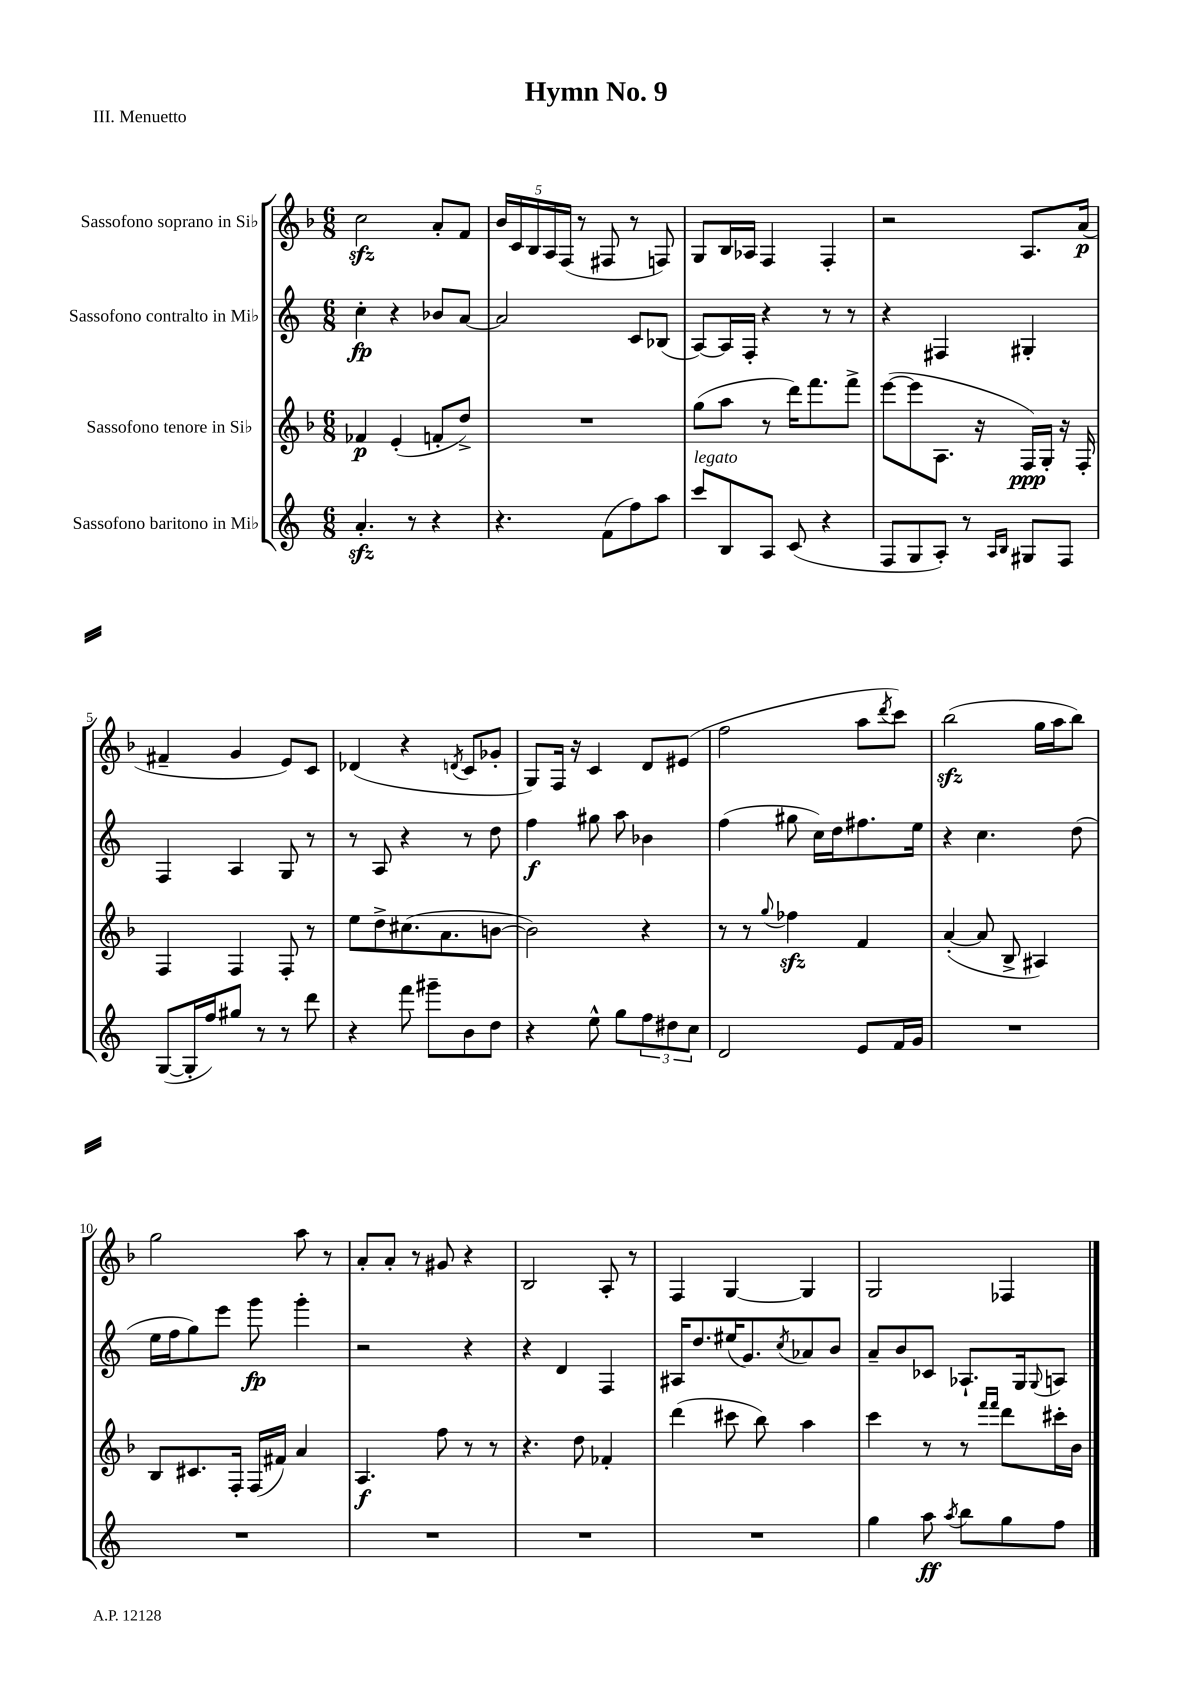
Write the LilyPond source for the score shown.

\header { title = "Hymn No. 9" piece = "III. Menuetto" }
<<
\new StaffGroup <<
\new Staff = "s0" \with { instrumentName = "Sassofono soprano in Sib" } {
    \clef treble \key f \major \numericTimeSignature \time 6/8
    c''2\sfz a'8-. f'8 |
    \tuplet 5/4 { bes'16 c'16 bes16 a16 f16( } r8 fis8 r8 f8) |
    g8 bes16 aes16 f4 f4-. |
    r2 a8. a'16\p( |
    fis'4-- g'4 e'8) c'8 |
    des'4( r4 \acciaccatura { d'8 } c'8 ges'8-. |
    g8) f16 r16 c'4 d'8 eis'8( |
    f''2 a''8 \acciaccatura { d'''8 } c'''8) |
    bes''2\sfz( g''16 a''16 bes''8) |
    g''2 a''8 r8 |
    a'8-. a'8-. r8 gis'8 r4 |
    bes2 a8-. r8 |
    f4 g4~ g4 |
    g2 fes4 \bar "|." |
}
\new Staff = "s1" \with { instrumentName = "Sassofono contralto in Mib" } {
    \clef treble \key c \major \numericTimeSignature \time 6/8
    c''4-.\fp r4 bes'8 a'8~ |
    a'2 c'8 bes8( |
    a8~) a16 f16-. r4 r8 r8 |
    r4 fis4 gis4-. |
    f4 a4 g8 r8 |
    r8 a8 r4 r8 d''8 |
    f''4\f gis''8 a''8 bes'4 |
    f''4( gis''8 c''16) d''16 fis''8. e''16 |
    r4 c''4. d''8( |
    e''16 f''16 g''8) e'''8 g'''8\fp g'''4-. |
    r2 r4 |
    r4 d'4 f4 |
    ais16 d''8. eis''16( g'8.) \acciaccatura { c''8 } aes'8 b'8 |
    a'8-- b'8 ces'8 aes8.-! g16 \appoggiatura { g8 } a8 \bar "|." |
}
\new Staff = "s2" \with { instrumentName = "Sassofono tenore in Sib" } {
    \clef treble \key f \major \numericTimeSignature \time 6/8
    fes'4\p e'4-.( f'8-. d''8->) |
    R2. |
    g''8( a''8 r8 d'''16) f'''8. f'''8-> |
    e'''8~( e'''8 a8. r16 f16\ppp) g16-. r16 f16-. |
    f4 f4 f8-. r8 |
    e''8 d''8-> cis''8.( a'8. b'8~ |
    b'2) r4 |
    r8 r8 \appoggiatura { g''8 } fes''4\sfz f'4 |
    a'4~-.( a'8 bes8-> ais4) |
    bes8 cis'8. f16-. f16( fis'16) a'4 |
    a4.\f f''8 r8 r8 |
    r4. d''8 fes'4-. |
    d'''4( cis'''8 bes''8) a''4 |
    c'''4 r8 r8 \grace { f'''16 f'''16 } d'''8 cis'''16-. bes'16 \bar "|." |
}
\new Staff = "s3" \with { instrumentName = "Sassofono baritono in Mib" } {
    \clef treble \key c \major \numericTimeSignature \time 6/8
    a'4.-.\sfz r8 r4 |
    r4. f'8( f''8) a''8 |
    c'''8^\markup { \italic "legato" } b8 a8 c'8( r4 |
    f8 g8 a8-.) r8 \grace { a16 b16 } gis8 f8 |
    g8~( g16-. f''16) gis''8 r8 r8 d'''8 |
    r4 f'''8 gis'''8-- b'8 d''8 |
    r4 e''8-^ g''8 \tuplet 3/2 { f''8 dis''8 c''8 } |
    d'2 e'8 f'16 g'16 |
    R2. |
    R2. |
    R2. |
    R2. |
    R2. |
    g''4 a''8\ff \acciaccatura { a''8 } b''8 g''8 f''8 \bar "|." |
}
>>
>>
